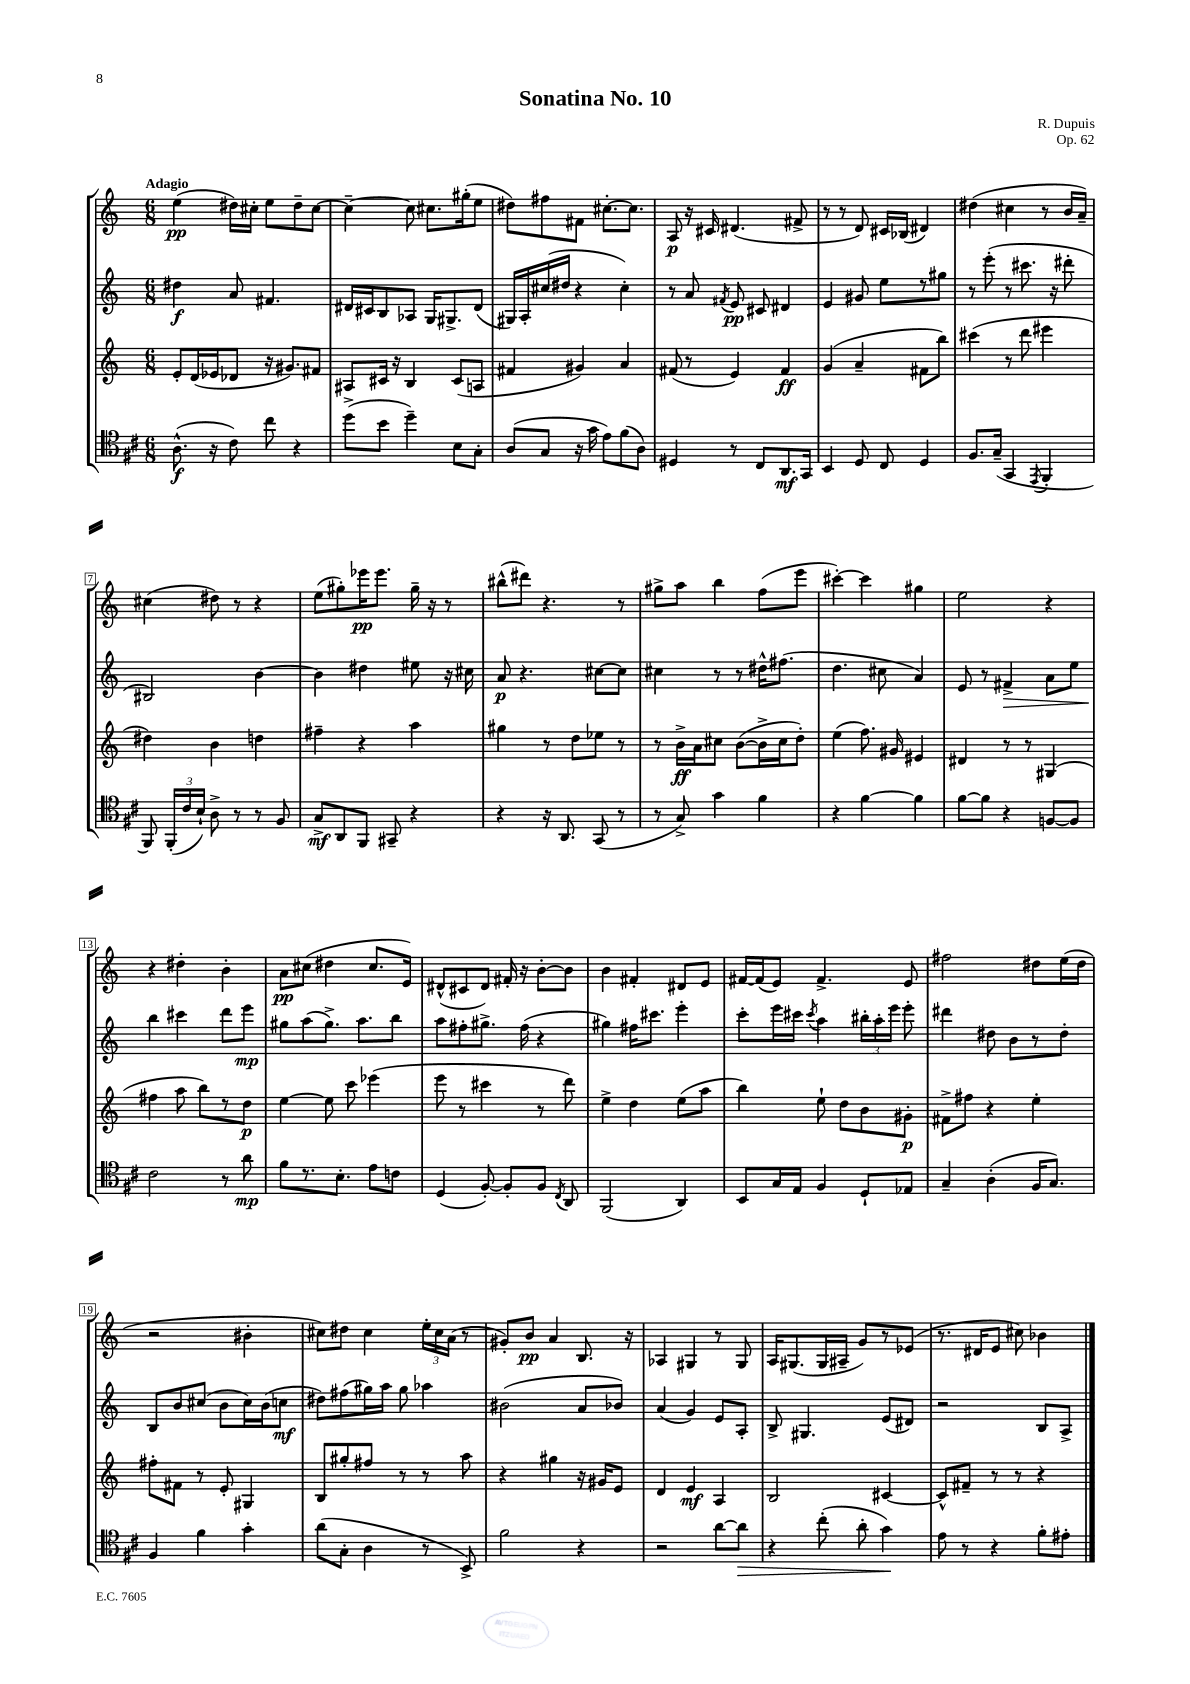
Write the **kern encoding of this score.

**kern	**kern	**kern	**kern
*staff4	*staff3	*staff2	*staff1
*clefC4	*clefG2	*clefG2	*clefG2
*k[f#c#]	*k[]	*k[]	*k[]
*M6/8	*M6/8	*M6/8	*M6/8
(8.A^^\	8e'/L	4dd#\	(4ee\
.	(16d/L	.	.
16r	16e-/J	.	.
8c#\)	8d-/J	8a/	16dd#\LL)
.	.	.	16cc#'\JJ
8cc#\	16r	4.f#/	8ee\L
.	8.g#/L)	.	.
4r	.	.	8dd#~\
.	8f#/J	.	[8cc#\J
=	=	=	=
(8dd^\L	8A#/L	16d#/LL	4cc#~\_
.	.	16c#/J	.
8b\J	16c#/Jk	8B/	.
.	16r	.	.
4dd~\)	4B/	8A-/J	8cc#\]
.	.	16G/LK	8.cc#\L
.	.	8.G#^/	.
8B\L	(8c#/L	.	.
.	.	.	(16gg#'\k
8G'\J	8A/J	(8d#/J	8ee\J
=	=	=	=
(8A/L	4f#/	16G#/LL)	8dd#\L)
.	.	16A'/	.
8G/J	.	(16cc#/	8ff#\
.	.	16dd#/JJ	.
16r	4g#/)	4r	8f#\J
16g\	.	.	.
8e\L)	.	.	[8.cc#'\L
(8f#\	4a/	4cc#'\)	.
.	.	.	8.cc#\]J
8A\J)	.	.	.
=	=	=	=
4D#/	(8f#/	8r	8A/
.	8r	8a/	16r
.	.	.	16c#/
.	.	8qf#/	.
8r	4e/)	8e/	(4.d#/
8C#/L	.	8c#/	.
8.AA/	4f#/	4d#/	.
.	.	.	8f#^/
16GG/Jk	.	.	.
=	=	=	=
4BB/	(4g/	4e/	8r
.	.	.	8r
8D/	4a~/	8g#/	8d/)
8C#/	.	8ee\L	16c#/LL
.	.	.	(16B-/JJ
4D/	8f#\L	8r	4d#/)
.	8bb\J)	8gg#\J	.
=	=	=	=
8.F#/L	(4ccc#\	8r	(4dd#\
.	.	(8eee'\	.
(16G~/Jk	.	.	.
4GG/	8r	8r	4cc#\
.	8ddd\	8.ccc#\	.
8qEE/	.	.	.
4FF#'/	4eee#\	.	8r
.	.	16r	.
.	.	8ddd#'\	16b/LL
.	.	.	16a~/JJ)
=	=	=	=
8FF#/)	4dd#\)	2B#/)	(4cc#\
(24FF#'/LL	.	.	.
24c#/	.	.	.
24B`/JJ)	.	.	.
8A^\	4b\	.	8dd#\)
8r	.	.	8r
8r	4dd\	[4b\	4r
8F#/	.	.	.
=	=	=	=
8G^/L	4ff#~\	4b\]	(8ee\L
8AA/	.	.	8gg#'\)
8FF#/J	4r	4dd#\	16eee-\K
.	.	.	8.eee-\J
8GG#~/	.	.	.
4r	4aa\	8ee#\	16gg#~\
.	.	.	16r
.	.	16r	8r
.	.	16cc#\	.
=	=	=	=
4r	4gg#\	8a/	(8bb#^^\L
.	.	4.r	8ddd#\J)
16r	8r	.	4.r
8.AA/	.	.	.
.	8dd\L	.	.
(8GG/	8ee-\J	[8cc#\L	.
8r	8r	8cc#\]J	8r
=	=	=	=
8r	8r	4cc#\	8gg#^\L
8G^/)	16b^\LL	.	8aa\J
.	16a\J	.	.
4g\	8cc#\J	8r	4bb\
.	([8b\L	8r	.
4f#\	16b^\]L	16dd#^^\LK	(8ff\L
.	16cc#\J	(8.ff#\J	.
.	8dd'\J)	.	8eee\J
=	=	=	=
4r	(4ee\	4.dd\	[4ccc#'\)
[4f#\	8.ff\)	.	4ccc#\]
.	.	8cc#\	.
.	16g#/	.	.
4f#\]	4e#/	4a/)	4gg#\
=	=	=	=
[8f#\L	4d#/	8e/	2ee\
8f#\]J	.	8r	.
4r	8r	4f#^/	.
.	8r	.	.
[8F/L	(4G#/	8a\L	4r
8F/]J	.	8ee\J	.
=	=	=	=
2c#\	4ff#\	4bb\	4r
.	8aa\	4ccc#\	4dd#'\
.	8bb\L)	.	.
8r	8r	8ddd\L	4b'\
8a\	8dd\J	8eee\J	.
=	=	=	=
8f#\L	[4ee\	8gg#\L	8a\L
8.r	.	(8aa\	(8cc#\J
.	8ee\]	8.gg#^\J)	4dd#\
8.B'\J	.	.	.
.	8ccc\	.	.
.	.	8.aa\L	.
8e\L	(4eee-\	.	8.cc#/L
8c\J	.	8bb\J	.
.	.	.	16e/Jk)
=	=	=	=
(4D/	8eee\	8aa\L	(8d#^^/L
.	8r	8ff#'\	8c#/
[8F#'/)	4ccc#\	8.gg#^\J	8d#/J)
8F#'/]L	.	.	16f#'/
.	.	(16ff#\	16r
8F#/J	8r	4r	[8b'\L
8qC#/	.	.	.
8AA/	8ddd\)	.	8b\]J
=	=	=	=
(2FF#/	4ee^\	4gg#\)	4b\
.	4dd\	16ff#\LK	4f#'/
.	.	8.ccc#\J	.
4AA/)	(8ee\L	4eee'\	8d#/L
.	8aa\J	.	8e/J
=	=	=	=
8BB/L	4bb\)	8ccc'\L	[16f#/LL
.	.	.	(16f#/]J
16G/L	.	16eee\L	8e/J)
16E/JJ	.	16ccc#\JJ	.
.	.	8qccc#/	.
4F#/	8ee`\	4aa\	4.f#^/
.	8dd\L	.	.
8D`/L	8b\	24bb#'\LL	.
.	.	24aa'\	.
.	.	24eee\JJ	.
8E-/J	8g#'\J	8eee'\	8e/
=	=	=	=
4G~/	8f#^\L	4ddd#\	2ff#\
.	8ff#\J	.	.
(4A'\	4r	8dd#\	.
.	.	8b\L	.
16F#/LK	4ee'\	8r	8dd#\L
8.G/J)	.	.	.
.	.	8dd#'\J	(16ee\L
.	.	.	16dd#\JJ
=	=	=	=
4F#/	8ff#'\L	8B/L	2r
.	8f#\J	8b/	.
4f#\	8r	(8cc#/J	.
.	8e'/	8b\L	.
4g'\	4G#/	16cc#\L)	4b#'\
.	.	(16b\J	.
.	.	8cc\J	.
=	=	=	=
(8a\L	8B/L	8dd#\L)	8cc#\L)
8G'\J	8gg#'/	(8ff#\	8dd#\J
4A\	8ff#/J	16gg#\L)	4cc#\
.	.	16aa\JJ	.
.	8r	8gg#\	.
8r	8r	4aa-\	24ee'\LL
.	.	.	24cc#\
.	.	.	(24a\JJ
8BB^/)	8aa\	.	8r
=	=	=	=
2f#\	4r	(2b#\	8g#'/L)
.	.	.	8b/J
.	4gg#\	.	4a/
4r	16r	8a/L	8.B/
.	16g#/LK	.	.
.	8e/J	8b-/J)	.
.	.	.	16r
=	=	=	=
2r	4d/	(4a/	4A-/
.	4e/	4g/)	4G#/
[8a\L	4A/	8e/L	8r
8a\]J	.	8A'/J	8G#/
=	=	=	=
4r	2B/	8B^/	16A/LK
.	.	.	(8.G#/
.	.	4.G#/	.
(8cc#'\	.	.	16G#/L
.	.	.	16A#~/JJ
8a'\	.	.	8g/L)
4g\)	[4c#/	(8e/L	8r
.	.	8d#/J)	(8e-/J
=	=	=	=
8e\	8c#^^/]L	2r	8.r
8r	8f#~/J	.	.
.	.	.	16d#/LK
4r	8r	.	8e/J
.	8r	.	8cc#\)
8f#'\L	4r	8B/L	4b-\
8e#'\J	.	8A^/J	.
==	==	==	==
*-	*-	*-	*-
